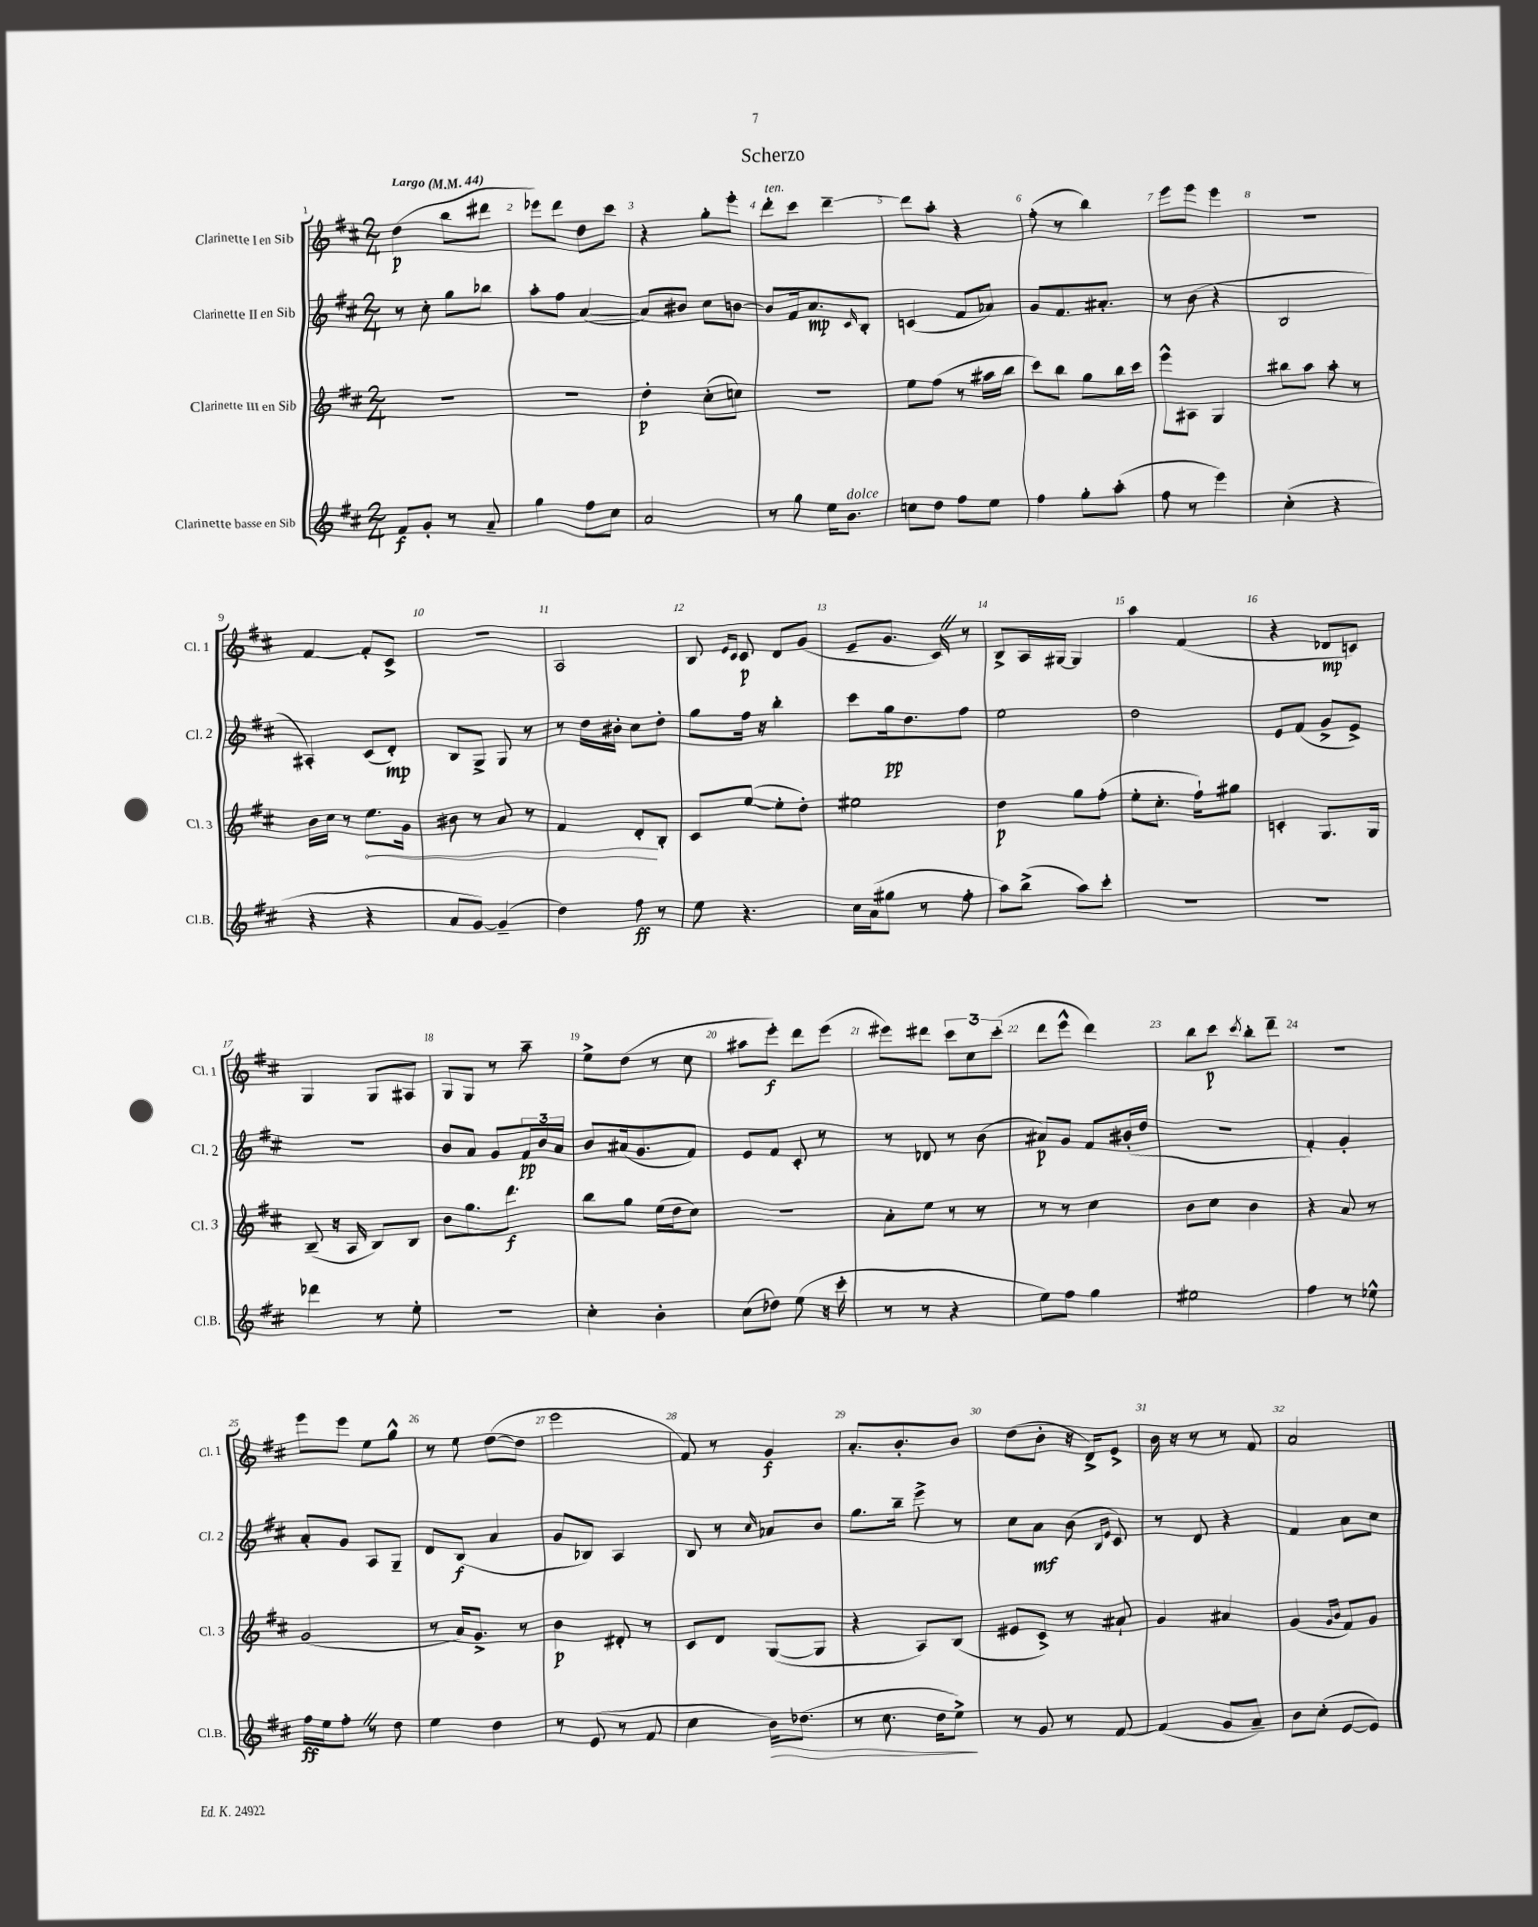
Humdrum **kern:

**kern	**dynam	**kern	**dynam	**kern	**dynam	**kern	**dynam
*part4	*part4	*part3	*part3	*part2	*part2	*part1	*part1
*staff4	*staff4	*staff3	*staff3	*staff2	*staff2	*staff1	*staff1
*I"Clarinette basse en Sib	*	*I"Clarinette III en Sib	*	*I"Clarinette II en Sib	*	*I"Clarinette I en Sib	*
*I'Cl.B.	*	*I'Cl. 3	*	*I'Cl. 2	*	*I'Cl. 1	*
*clefG2	*	*clefG2	*	*clefG2	*	*clefG2	*
*k[f#c#]	*	*k[f#c#]	*	*k[f#c#]	*	*k[f#c#]	*
*M2/4	*	*M2/4	*	*M2/4	*	*M2/4	*
*MM44	*	*MM44	*	*MM44	*	*MM44	*
=1	=1	=1	=1	=1	=1	=1	=1
!	!	!	!	!	!	!LO:TX:a:B:t=Largo	!
8f#/L	f	2r	.	8r	.	(4dd\	p
8g'/J	.	.	.	8cc#'\	.	.	.
8r	.	.	.	8gg\L	.	8bb\L	.
8a~/	.	.	.	8bb-X\J	.	8ddd#X\J	.
=2	=2	=2	=2	=2	=2	=2	=2
4gg\	.	2r	.	8aa'\L	.	8eee-X\L)	.
.	.	.	.	8ff#\J	.	8ddd\J	.
8ff#\L	.	.	.	([4a/	.	8dd\L	.
8cc#\J	.	.	.	.	.	8ccc#\J	.
=3	=3	=3	=3	=3	=3	=3	=3
2a/	.	4dd'\	p	8a/L])	.	4r	.
.	.	.	.	8b#X/J	.	.	.
.	.	(8cc#'\L	.	8cc#\L	.	8gg'\L	.
.	.	8ccn\J)	.	[8bn\J	.	8eee'\J	.
=4	=4	=4	=4	=4	=4	=4	=4
!	!	!	!	!	!	!LO:TX:a:i:t=ten.	!
8r	.	2r	.	8b/L]	.	8ddd'\L	.
8gg\	.	.	.	16f#/k	.	8ccc#\J	.
.	.	.	.	8.a/	mp	.	.
16ee\KL	.	.	.	.	.	[4ddd~\	.
!LO:TX:a:i:t=dolce	!	!	!	!	!	!	!
8.b\J	.	.	.	.	.	.	.
.	.	.	.	16qqc#/	.	.	.
.	.	.	.	8B'/J	.	.	.
=5	=5	=5	=5	=5	=5	=5	=5
8ccn\L	.	8ee\L	.	(4cn/	.	8ddd\L]	.
8dd\J	.	(8ff#\J	.	.	.	8aa'\J	.
8ff#\L	.	8r	.	8f#/L	.	4r	.
8ee\J	.	16aa#X\LL	.	8a-X/J)	.	.	.
.	.	16bb\JJ	.	.	.	.	.
=6	=6	=6	=6	=6	=6	=6	=6
4ff#\	.	8ccc#\L)	.	8g/L	.	(8ff#'\	.
.	.	8bb\J	.	8.f#/	.	8r	.
8gg'\L	.	8gg\L	.	.	.	4bb\)	.
.	.	.	.	8.a#X'/J	.	.	.
(8aa'\J	.	16bb\L	.	.	.	.	.
.	.	16ccc#\JJ	.	.	.	.	.
=7	=7	=7	=7	=7	=7	=7	=7
8ff#\	.	8eee^^\L	.	8r	.	8eee\L	.
8r	.	8A#X\J	.	(8b\	.	8eee\J	.
4eee\)	.	4G/	.	4r	.	4eee\	.
=8	=8	=8	=8	=8	=8	=8	=8
(4cc#'\	.	8bb#X\L	.	2B/	.	2r	.
.	.	8aa\J	.	.	.	.	.
4r	.	8aa'\	.	.	.	.	.
.	.	8r	.	.	.	.	.
!!LO:LB:g=z
=9	=9	=9	=9	=9	=9	=9	=9
4r	.	16b\LL	.	4A#X'/)	.	[4f#/	.
.	.	16cc#\JJ	.	.	.	.	.
.	.	8r	.	.	.	.	.
!	!	!	!LO:HP:b	!	!	!	!
4r	.	8.ee\L	<	(8c#/L	.	8f#'/L]	.
.	.	.	.	8d'/J)	mp	8c#^/J	.
.	.	16g\Jk	.	.	.	.	.
=10	=10	=10	=10	=10	=10	=10	=10
8a/L	.	8b#X\	.	8B/L	.	2r	.
[8g/J)	.	8r	.	8G^/J	.	.	.
(4g~/]	.	8a/	.	8G/	.	.	.
.	.	8r	.	8r	.	.	.
=11	=11	=11	=11	=11	=11	=11	=11
4dd\)	.	4f#/	.	8r	.	2A/	.
.	.	.	.	16dd\LL	.	.	.
.	.	.	.	16b#X'\JJ	.	.	.
8ff#\	ff	8d'/L	.	8cc#\L	.	.	.
8r	.	8B'/J	[	8dd'\J	.	.	.
=12	=12	=12	=12	=12	=12	=12	=12
8ee\	.	8c#/L	.	8gg\L	.	8B/	.
.	.	.	.	.	.	16qqe/LL	.
.	.	.	.	.	.	16qqc#/JJ	.
4.r	.	([8ee/J	.	16ff#\Jk	.	8c#/	p
.	.	.	.	16r	.	.	.
.	.	8ee'\L]	.	4bb'\	.	8d/L	.
.	.	8dd'\J)	.	.	.	(8g/J	.
=13	=13	=13	=13	=13	=13	=13	=13
16cc#\LL	.	2ee#X\	.	8ccc#\L	.	8e~/L	.
(16a\J	.	.	.	.	.	.	.
8gg#X\J	.	.	.	16gg\k	pp	8.g/J	.
.	.	.	.	8.dd\	.	.	.
8r	.	.	.	.	.	.	.
.	.	.	.	.	.	16c#Z/)	.
8ff#'\	.	.	.	8ff#\J	.	8r	.
=14	=14	=14	=14	=14	=14	=14	=14
8aa\L)	.	4dd\	p	2ee\	.	8B^/L	.
(8bb^\J	.	.	.	.	.	16A/L	.
.	.	.	.	.	.	[16G#X/JJ	.
8aa\L)	.	8gg\L	.	.	.	4G#/]	.
8ccc#'\J	.	(8ff#'\J	.	.	.	.	.
=15	=15	=15	=15	=15	=15	=15	=15
2r	.	8ee'\L	.	2dd\	.	4aa\	.
.	.	8.cc#'\J	.	.	.	.	.
.	.	.	.	.	.	(4f#/	.
.	.	16ff#`\KL)	.	.	.	.	.
.	.	8gg#X\J	.	.	.	.	.
=16	=16	=16	=16	=16	=16	=16	=16
2r	.	4cn'/	.	8e/L	.	4r	.
.	.	.	.	(8f#/J	.	.	.
.	.	8.G/L	.	8g^/L	.	8d-X/L	mp
.	.	.	.	8e^/J)	.	8cn/J)	.
.	.	16G/Jk	.	.	.	.	.
!!LO:LB:g=z
=17	=17	=17	=17	=17	=17	=17	=17
4ddd-X\	.	(8B~/	.	2r	.	4G/	.
.	.	16r	.	.	.	.	.
.	.	16A/	.	.	.	.	.
8r	.	8B/L)	.	.	.	8G/L	.
8ee'\	.	8B/J	.	.	.	8A#X/J	.
=18	=18	=18	=18	=18	=18	=18	=18
2r	.	8b\L	.	8b/L	.	8G/L	.
.	.	8.gg\	.	8a/J	.	8G/J	.
.	.	.	.	8g/L	.	8r	.
.	.	8.ddd\J	f	.	.	.	.
.	.	.	.	24f#/L	pp	8aa~\	.
.	.	.	.	24b/	.	.	.
.	.	.	.	24a/JJ	.	.	.
=19	=19	=19	=19	=19	=19	=19	=19
4cc#'\	.	8bb\L	.	8b/L	.	8ee^\L	.
.	.	8gg\J	.	(16a#X/k	.	(8dd\J	.
.	.	.	.	8.g/	.	.	.
4b'\	.	(16ee\LL	.	.	.	8r	.
.	.	16dd\J	.	.	.	.	.
.	.	8cc#\J)	.	8f#/J)	.	8cc#\	.
=20	=20	=20	=20	=20	=20	=20	=20
(8cc#\L	.	2r	.	8e/L	.	8aa#X\L	.
8dd-X\J)	.	.	.	8f#/J	.	8eee'\J)	f
(8ee\	.	.	.	8c#'/	.	8ddd\L	.
16r	.	.	.	8r	.	(8eee\J	.
16ccc#'\	.	.	.	.	.	.	.
=21	=21	=21	=21	=21	=21	=21	=21
8r	.	8a'\L	.	8r	.	8eee#X\L)	.
8r	.	8ee\J	.	8d-X/	.	8ddd#X\J	.
4r	.	8r	.	8r	.	12ccc#\L	.
.	.	.	.	.	.	12cc#\	.
.	.	8r	.	(8b\	.	.	.
.	.	.	.	.	.	(12ccc#'\J	.
=22	=22	=22	=22	=22	=22	=22	=22
8ee\L)	.	8r	.	8a#X/L)	p	8ddd\L	.
8ff#\J	.	8r	.	8g/J	.	8eee^^\J	.
4gg\	.	4cc#\	.	8f#/L	.	4ddd\)	.
.	.	.	.	(16b#X'/L	.	.	.
.	.	.	.	16dd/JJ	.	.	.
=23	=23	=23	=23	=23	=23	=23	=23
2ee#X\	.	8b\L	.	2r	.	8bb\L	.
.	.	8cc#\J	.	.	.	8ccc#\J	p
.	.	.	.	.	.	8qccc#/	.
.	.	4b\	.	.	.	8bb'\L	.
.	.	.	.	.	.	8ddd~\J	.
=24	=24	=24	=24	=24	=24	=24	=24
4ff#\	.	4r	.	4f#'/)	.	2r	.
8r	.	8a/	.	4g'/	.	.	.
8ee-X^^\	.	8r	.	.	.	.	.
!!LO:LB:g=z
=25	=25	=25	=25	=25	=25	=25	=25
16ff#\LL	ff	(2g/	.	8a'/L	.	8eee\L	.
16ee\J	.	.	.	.	.	.	.
8ff#'Z\J	.	.	.	8g/J	.	8eee\J	.
8r	.	.	.	8A/L	.	8ee\L	.
8dd\	.	.	.	8G~/J	.	8gg^^\J	.
=26	=26	=26	=26	=26	=26	=26	=26
4ee\	.	8r	.	8d/L	.	8r	.
.	.	16a/KL)	.	(8B/J	f	8ee\	.
.	.	8.g^/J	.	.	.	.	.
4dd\	.	.	.	4a/	.	([8dd\L	.
.	.	8r	.	.	.	8dd\J]	.
=27	=27	=27	=27	=27	=27	=27	=27
8r	.	4b\	p	8g/L	.	2eee\	.
(8e/	.	.	.	8B-X/J)	.	.	.
8r	.	8d#X'/	.	4A/	.	.	.
8f#/	.	8r	.	.	.	.	.
=28	=28	=28	=28	=28	=28	=28	=28
4cc#\	.	8c#/L	.	8B/	.	8f#/)	.
.	.	8d/J	.	8r	.	8r	.
.	.	.	.	16qqcc#/	.	.	.
!	!LO:HP:b	!	!	!	!	!	!
16b\KL)	>	([8G/L	.	8a-X/L	.	4g/	f
(8.dd-X\J	.	.	.	.	.	.	.
.	.	8G/J]	.	8b/J	.	.	.
=29	=29	=29	=29	=29	=29	=29	=29
8r	.	4r	.	8.gg\L	.	8.a'/L	.
8.cc#\	.	.	.	.	.	.	.
.	.	.	.	16bb~\Jk	.	8.b'/	.
.	.	8A/L)	.	8eee^\	.	.	.
16dd\KL	.	.	.	.	.	.	.
8ee^\J)	.	(8B/J	.	8r	.	8b/J	.
.	]	.	.	.	.	.	.
=30	=30	=30	=30	=30	=30	=30	=30
8r	.	8e#X/L	.	8cc#\L	.	(8dd\L	.
8g/	.	8c#^/J)	.	8a\J	mf	8b'\J	.
8r	.	8r	.	(8b\	.	16r	.
.	.	.	.	.	.	16d^/KL)	.
.	.	.	.	16qqB/LL	.	.	.
.	.	.	.	16qqe/JJ	.	.	.
[8f#/	.	8a#X`/	.	8c#/)	.	8e^/J	.
=31	=31	=31	=31	=31	=31	=31	=31
(4f#/]	.	4g/	.	8r	.	16b\	.
.	.	.	.	.	.	16r	.
.	.	.	.	8d/	.	8r	.
8g/L	.	4a#X/	.	4r	.	8r	.
8a~/J)	.	.	.	.	.	8f#/	.
=32	=32	=32	=32	=32	=32	=32	=32
8b\L	.	(4g/	.	4f#/	.	2a/	.
(8cc#'\J	.	.	.	.	.	.	.
.	.	16qqg/LL	.	.	.	.	.
.	.	16qqb/JJ	.	.	.	.	.
[8e/L	.	8f#/L)	.	8a\L	.	.	.
8e/J])	.	8g/J	.	8cc#\J	.	.	.
==	==	==	==	==	==	==	==
*-	*-	*-	*-	*-	*-	*-	*-
